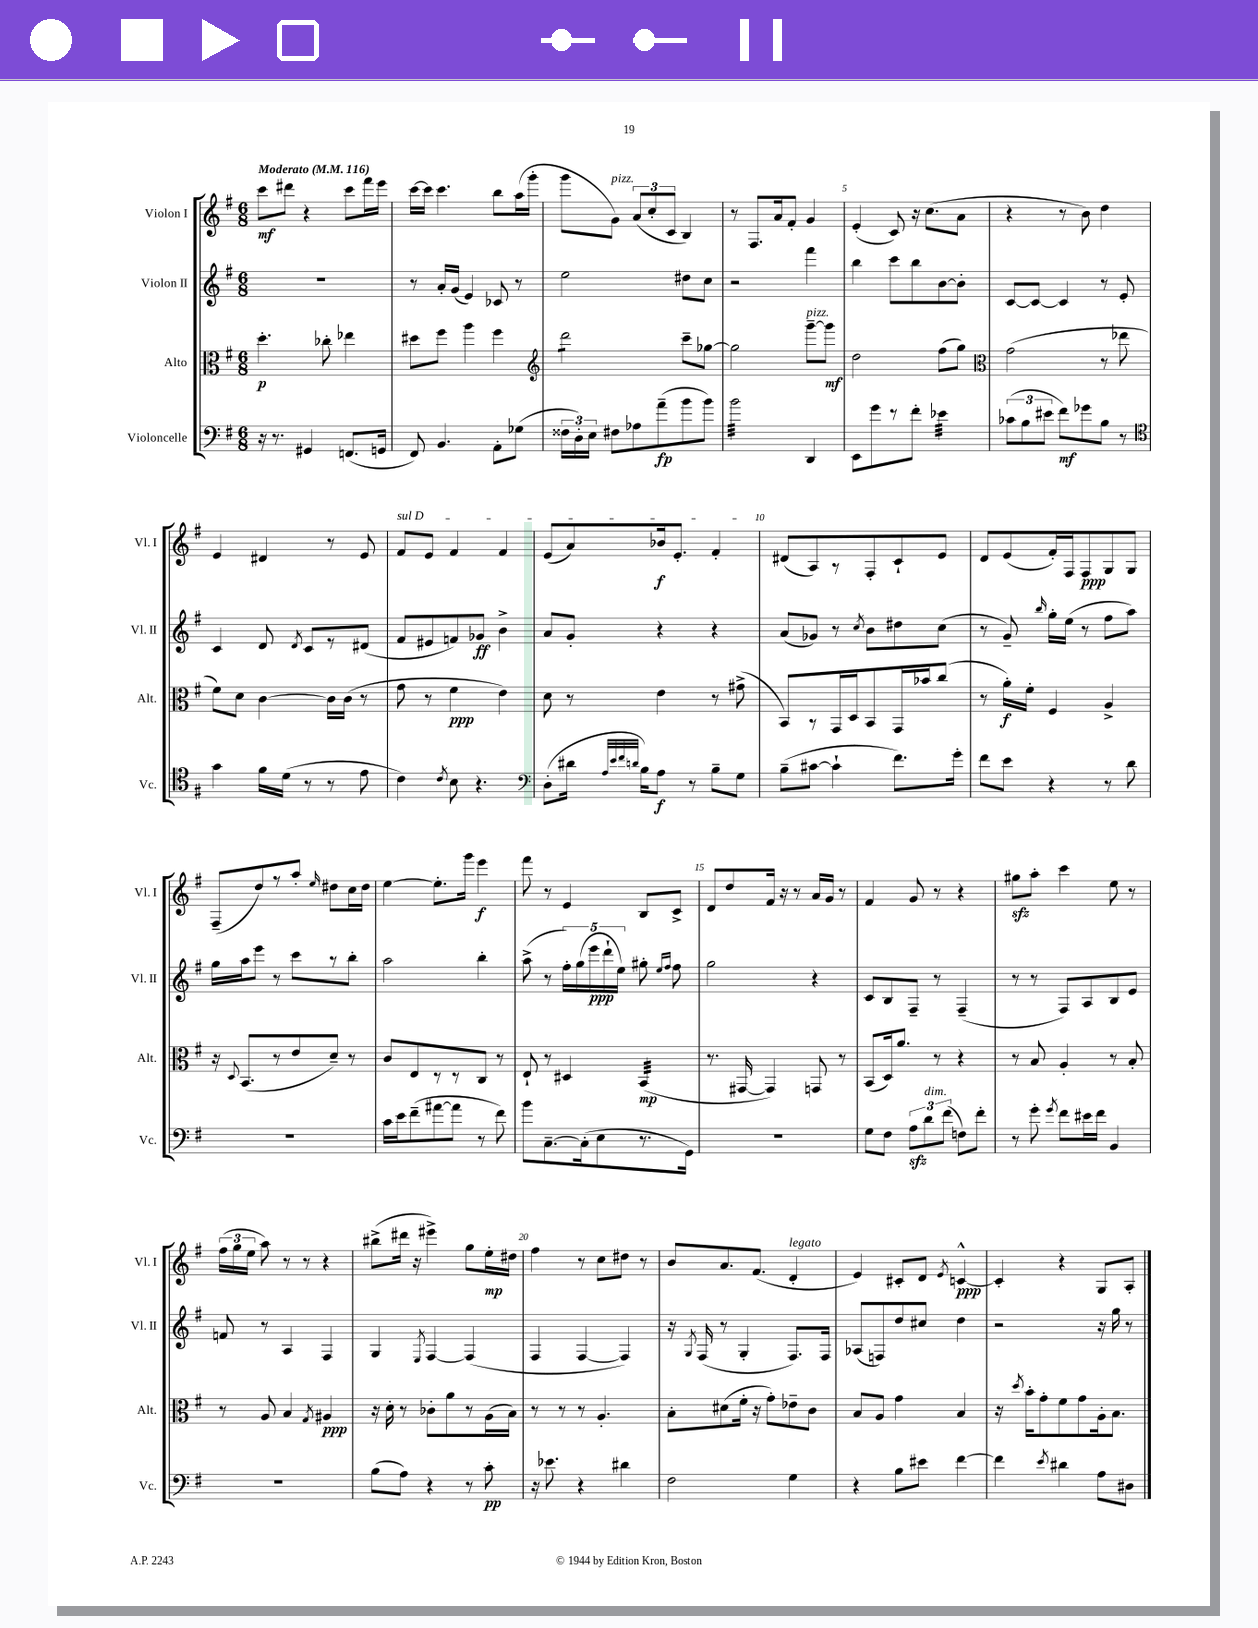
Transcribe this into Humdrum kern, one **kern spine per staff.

**kern	**kern	**kern	**kern
*staff4	*staff3	*staff2	*staff1
*clefF4	*clefC3	*clefG2	*clefG2
*k[f#]	*k[f#]	*k[f#]	*k[f#]
*M6/8	*M6/8	*M6/8	*M6/8
*MM116	*MM116	*MM116	*MM116
16r	4.dd'	2.r	8ccc
8.r	.	.	.
.	.	.	8ddd#
4GG#	.	.	4r
.	8cc-'	.	.
(8.FF	4ee-	.	8ccc
.	.	.	16fff#
16GG	.	.	16eee
=	=	=	=
8FF#)	8dd#	8r	[16ccc
.	.	.	16ccc]
4.BB	8ff#	16a'	4.ccc
.	.	(16g	.
.	4aa	4e)	.
8AA'	4ff#	8c-	8bb
(8G-	.	8r	(16aa
.	.	.	16ggg'
=	=	=	=
*	*clefG2	*	*
24F##	2ddd	2ee	8ggg
24D')	.	.	.
24E	.	.	.
8F#	.	.	8g)
8A-	.	.	(12a
.	.	.	12cc'
(8a~	.	.	.
.	.	.	12c
8b	8ccc~	8dd#	4B)
8b)	[8gg-	8cc	.
=	=	=	=
2b	2gg-]	2r	8r
.	.	.	8.F#
.	.	.	16a
.	.	.	8f#'
4DD	[8ggg~	4fff#	4g
.	8ggg]	.	.
=	=	=	=
8EE	2dd	4bb	(4e'
8g	.	.	.
8r	.	8ccc	8c)
8f#'	.	8bb	16r
.	.	.	(8.cc
4e-	(8ff#	[8b	.
.	8gg)	8b']	8a
=	=	=	=
*	*clefC3	*	*
(12c-	(2g	[8c	4r
12B	.	.	.
.	.	8c_	.
12e#	.	.	.
8f#)	.	4c]	8r
8g-	.	.	8b)
8B	8r	8r	4dd
8r	8ee-	8e'	.
=	=	=	=
*clefC4	*	*	*
4g	8f#)	4c	4e
.	8d	.	.
16f#	[4c	8d	4d#
(16d	.	.	.
.	.	8qd	.
8r	.	8c	.
8r	16c]	8r	8r
.	(16c	.	.
8e	8r	(8d#	8e
=	=	=	=
4c)	8g	8f#	8f#
.	8r	8e#	8e
8qc	.	.	.
8B	4f#	8f)	4f#
4.r	.	8g-	.
.	4e)	4b^	4f#
=	=	=	=
*clefF4	*	*	*
(8D'	8d	8a	(8e
16d#	8r	8g'	8a)
32qqA	.	.	.
32qqe	.	.	.
32qqf#	.	.	.
32qqd	.	.	.
16B)	.	.	.
8A	4e	4r	16b-
.	.	.	8.e'
8r	.	.	.
8B~	8r	4r	4f#'
8G	(8g#^	.	.
=	=	=	=
(8B~	8BB)	(8a	(8d#
[8c#	8r	8g-)	8A)
4c#`]	16GG	8r	8r
.	16D	.	.
.	.	8qcc	.
.	8BB	8b	8F#'
8.f#)	16GG	8dd#	8c`
.	16b-	.	.
.	(8cc	(8cc	8e
16g'	.	.	.
=	=	=	=
8f#	8r	8r	8d
8e	16a')	8g~)	(8e
.	16f#'	.	.
.	.	16qqbb	.
4r	4F#	16gg'	16f#')
.	.	(16ee	16F#
.	.	8r	8F#
8r	4A^	8ff#	8G
8d	.	8aa)	8G
=	=	=	=
2.r	16r	16gg	(8F#~
.	8qqD	.	.
.	(8.BB	16aa	.
.	.	8eee	8dd)
.	8r	8r	8r
.	8e	8ccc	8aa'
.	.	.	16qqee
.	8d~)	8r	8dd#
.	8r	8bb'	16cc
.	.	.	16dd#
=	=	=	=
16c	8c	2aa	[4ee
16e	.	.	.
(8f#~	8E	.	.
[8a#	8r	.	8.ee']
8a#]	8r	.	.
.	.	.	16ggg
8r	8C	4bb'	4eee
8f#)	8r	.	.
=	=	=	=
8b	8E`	(8aa^	8fff#
[8.C~	8r	8r	8r
.	4D#	20ff#')	4e
.	.	(20gg	.
(16C']	.	.	.
.	.	20eee	.
8E	.	.	.
.	.	20ddd`	.
.	.	20ee)	.
8.r	(4BB	8gg#'	8B
.	.	16qqee	.
.	.	16qqff#	.
.	.	8ff#	8c^
16GG)	.	.	.
=	=	=	=
2.r	8.r	2gg	8d
.	.	.	8dd
.	[16GG#	.	.
.	4GG#])	.	16f#
.	.	.	16r
.	.	.	8r
.	8GG	4r	16a
.	.	.	16g
.	8r	.	8r
=	=	=	=
8G	(8BB	8c	4f#
8F#	16D)	8B	.
.	8.a	.	.
12A	.	8F#~	8g
12d	.	.	.
.	8r	8r	8r
(12f#	.	.	.
8F)	4r	(4F#~	4r
8f#'	.	.	.
=	=	=	=
8r	8r	8r	8gg#
8g'	8B	8r	8aa'
8qg	.	.	.
8f#	4A'	8F#)	4ccc
16e#	.	8A	.
16f#	.	.	.
4BB	8r	8B	8ee
.	8B'	8e	8r
=	=	=	=
2.r	8r	8f	(24ff#
.	.	.	24gg
.	.	.	24ee
.	8A	8r	8aa)
.	4B	4A	8r
.	.	.	8r
.	8qG	.	.
.	4A#	4F#	4r
=	=	=	=
(8B	16r	4G	(8bb#^
.	16d'	.	.
8A)	8r	.	16ddd#
.	.	.	16r
.	.	8qE	.
4r	8c-'	[4F#	4eee#^)
.	8a	.	.
8r	8r	(4F#]	8gg
8c'	(16A	.	16ee'
.	16B)	.	16dd#
=	=	=	=
16r	8r	4F#	4ff#
8.e-	.	.	.
.	8r	.	.
4r	8r	[4F#	8r
.	4.A'	.	8cc
4d#	.	4F#])	8dd#
.	.	.	8r
=	=	=	=
2F#	8B'	16r	8b
.	.	8qG	.
.	.	(16F#	.
.	(8d#	8r	8.a
.	16f#'	4G'	.
.	16r	.	(8.f#
.	8g')	.	.
4G	8e-~	8.F#)	4d'
.	8c	.	.
.	.	16F#	.
=	=	=	=
4r	8B	(8A-	4e)
.	8A	8F)	.
8B	4g	8dd	8c#'
8e#	.	8cc#	8d
.	.	.	8qe
[4f#	4B	4dd	[4c^^
=	=	=	=
4f#]	16r	2r	4c']
.	8qdd	.	.
.	16b'	.	.
.	8g'	.	.
8qe	.	.	.
4d#	8f#	.	4r
.	8g	.	.
8A	16A'	16r	8G
.	8.B	16gg	.
8D#	.	8r	8A'
==	==	==	==
*-	*-	*-	*-
